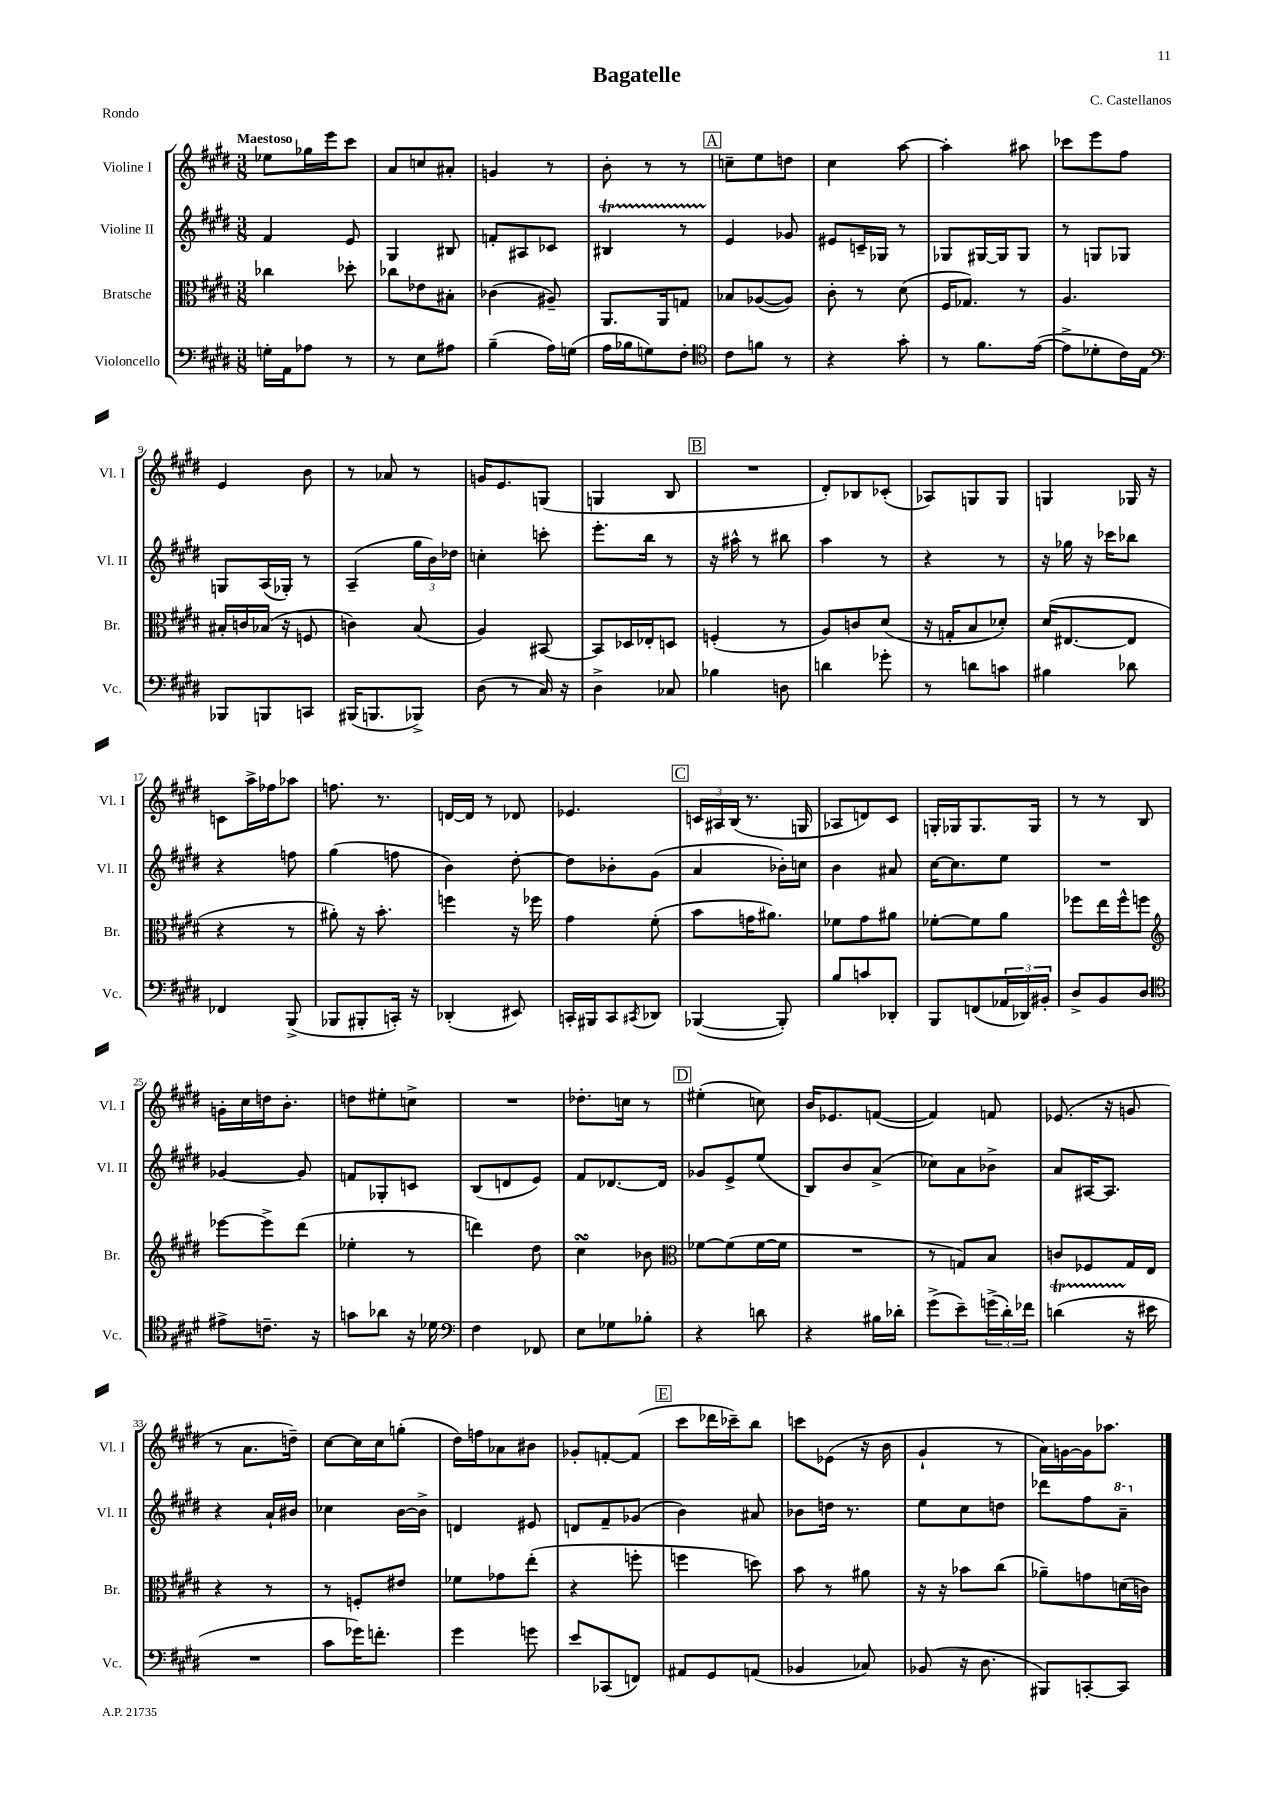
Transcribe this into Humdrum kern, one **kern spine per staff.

**kern	**kern	**kern	**kern
*staff4	*staff3	*staff2	*staff1
*clefF4	*clefC3	*clefG2	*clefG2
*k[f#c#g#d#]	*k[f#c#g#d#]	*k[f#c#g#d#]	*k[f#c#g#d#]
*M3/8	*M3/8	*M3/8	*M3/8
16G'\LL	4cc-\	4f#/	8ee-\L
16AA\J	.	.	.
8A-\J	.	.	16gg-\L
.	.	.	16eee\J
8r	8dd-'\	8e/	8ccc#\J
=	=	=	=
8r	8cc-\L	4G#/	8a/L
8E\L	8e-\	.	8cc/
8A#\J	8B#'\J	8B#/	8a#'/J
=	=	=	=
(4B~\	(4c-\	8f'/L	4g/
.	.	8A#/	.
16A\LL)	8A#~/)	8c-/J	8r
(16G\JJ	.	.	.
=	=	=	=
16A\LL	8.AA/L	4B#/	8b'\
16B-\J	.	.	.
8G\)	.	.	8r
.	16AA/k	.	.
8F#'\J	8G/J	8r	8r
=	=	=	=
*clefC4	*	*	*
8c#\L	8B-/L	4e/	8cc~\L
8f\J	([8A-/	.	8ee\
8r	8A-/]J)	8g-/	8dd\J
=	=	=	=
4r	8c#'\	8e#/L	4cc#\
.	8r	16c~/L	.
.	.	16G-/JJ	.
8g#'\	(8d#\	8r	[8aa\
=	=	=	=
8r	16F#/LK	8G-/L	4aa'\]
.	8.G-/J)	.	.
8.f#\L	.	[16G#/L	.
.	.	16G#/]J	.
.	8r	8G#/J	8aa#\
([16e\Jk	.	.	.
=	=	=	=
8e^\]L	4.A/	8r	8ccc-\L
8d-'\	.	8G/L	8eee\
16c#\L)	.	8G-/J	8ff#\J
16E\JJ	.	.	.
=	=	=	=
*clefF4	*	*	*
8BBB-/L	16B#'/LL	8G/L	4e/
.	16c/	.	.
8BBB/	(16B-/JJ	(16A/L	.
.	16r	16G-'/JJ)	.
8CC/J	8F/	8r	8b\
=	=	=	=
(16BBB#/LK	4c\)	(4A~/	8r
8.BBB/	.	.	.
.	.	.	8a-/
8BBB-^/J)	(8B/	24gg#\LL	8r
.	.	24b\)	.
.	.	24dd-\JJ	.
=	=	=	=
(8D#\	4A/)	4cc'\	16g/LK
.	.	.	8.e/
8r	.	.	.
16C#/)	[8BB#/	8ccc'\	(8G/J
16r	.	.	.
=	=	=	=
4D#^\	8BB#/]L	8.eee'\L	4G/
.	16D-/L	.	.
.	16E-'/J	16bb\Jk	.
8C-/	8D/J	8r	8B/
=	=	=	=
4B-\	(4F'/	16r	4.r
.	.	16aa#^^\	.
.	.	8r	.
8D\	8r	8bb#\	.
=	=	=	=
4d\	8A/L)	4aa\	8d#'/L)
.	8c/	.	8B-/
8g-'\	(8d#/J	8r	(8c-'/J
=	=	=	=
8r	16r	4r	8A-/L)
.	16G'/LK	.	.
8d\L	8B/	.	8G/
8c\J	8d-'/J)	8r	8G/J
=	=	=	=
4B#\	(16d#/LK	16r	4G/
.	[8.E#/	16gg-\	.
.	.	16r	.
.	.	16ccc-\LK	.
8d-\	8E#/]J	8bb-\J	16G-/
.	.	.	16r
=	=	=	=
4FF-/	4r	4r	8c\L
.	.	.	16aa^\L
.	.	.	16ff-\J
(8BBB^/	8r	8ff\	8aa-\J
=	=	=	=
8BBB-/L	8a#'\)	(4gg#\	8.ff\
8BBB#'/	16r	.	.
.	8.b'\	.	8.r
16CC'/Jk)	.	8ff\	.
16r	.	.	.
=	=	=	=
(4DD-'/	4ff\	4b\)	[16d/LL
.	.	.	16d/]JJ
.	.	.	8r
8EE#/)	16r	[8dd#'\	8d-/
.	16ff-\	.	.
=	=	=	=
16CC'/LL	4g#\	8dd#\]L	4.e-/
16BBB#/J	.	.	.
8CC/	.	8b-'\	.
8qCC#/	.	.	.
8DD-/J	(8f#'\	(8g#\J	.
=	=	=	=
([4BBB-/	8b\L	4a/	24c/LL
.	.	.	24A#/
.	.	.	(24B/JJ
.	16g\K	.	8.r
.	8.a#\J)	.	.
8BBB-'/])	.	16b-'\LL)	.
.	.	16cc\JJ	16G/
=	=	=	=
8B/L	8f-\L	4b\	8A-/L
8c/	8g#\	.	8d/)
8DD-'/J	8a#\J	8a#/	8c#/J
=	=	=	=
8BBB/L	[8f-'\L	[16cc#\LK	16G'/LL
.	.	8.cc#\]	16G-/J
(8FF/	8f-\]	.	8.G-/
24AA-/L	8a\J	8ee\J	.
24DD-/)	.	.	.
.	.	.	16G-/Jk
24BB#'/JJ	.	.	.
=	=	=	=
8D#^/L	8ff-\L	4.r	8r
8BB/	16ee\L	.	8r
.	16ff-^^\J	.	.
8D#/J	8ff\J	.	8B/
=	=	=	=
*clefC4	*clefG2	*	*
8e#^\L	[8eee-\L	[4g-/	16g'\LL
.	.	.	16cc#\
8.c~\J	8eee-^\]	.	16dd\J
.	.	.	8.b'\J
.	(8ddd#\J	8g-/]	.
16r	.	.	.
=	=	=	=
8g\L	4ee-'\	8f/L	8dd\L
8a-\J	.	8G-'/	8ee#'\
16r	8r	8c/J	8cc^\J
16d-\	.	.	.
=	=	=	=
*clefF4	*	*	*
4F#\	4ddd\)	(8B/L	4.r
.	.	8d/	.
8FF-/	8dd#\	8e/J)	.
=	=	=	=
8E\L	4cc#\	8f#/L	8.dd-'\L
8G-\	.	[8.d-/	.
.	.	.	16cc\Jk
8B-'\J	8b-\	.	8r
.	.	16d-/]Jk	.
=	=	=	=
*	*clefC3	*	*
4r	[8f-\L	8g-/L	(4ee#'\
.	(8f-\]	8e^/	.
8d\	[16f-\L	(8ee/J	8cc\)
.	16f-\]JJ	.	.
=	=	=	=
4r	4.r	8B/L)	16b/LK
.	.	.	8.e-/
.	.	8b/	.
16B#\LL	.	(8a^/J	([8f/J
16d-'\JJ	.	.	.
=	=	=	=
(8g#^\L	8r	8cc-\L)	4f/])
8e~\)	8G/L)	8a\	.
(24g^\L	8B/J	8b-^\J	8f/
24d#'\)	.	.	.
24f-\JJ	.	.	.
=	=	=	=
(4d\	8c/L	8a/L	(8.e-/
.	8F-/	[16A#/K	.
.	.	8.A#/]J	16r
16r	16G#/L	.	8g/
16e#\	16E/JJ	.	.
=	=	=	=
4.r	4r	4r	8r
.	.	.	8.a\L
.	8r	16a`/LL	.
.	.	16b#/JJ	16dd~\Jk)
=	=	=	=
8c#\L	8r	4cc-\	[8cc#\L
16g-\K)	8F'/L	.	16cc#\]L
8.f'\J	.	.	16cc#\J
.	8e#/J	[16b\LL	(8gg'\J
.	.	16b^\]JJ	.
=	=	=	=
4g#\	8f-\L	4d/	16dd#\LL)
.	.	.	16ff\J
.	8g-\	.	8a-\
8g\	(8ee'\J	8e#/	8b#\J
=	=	=	=
8e/L	4r	8d/L	8g-'/L
(8CC-/	.	8f#~/	[8f'/
8FF/J)	8ff'\	(8g-/J	(8f/]J
=	=	=	=
8AA#/L	4ff\	4b\)	8ccc#\L
8GG#/	.	.	16ddd-\L
.	.	.	16ccc-~\J)
(8AA/J	8dd\)	8a#/	8bb\J
=	=	=	=
4BB-/	8b\	8b-\L	8ccc\L
.	8r	16dd\Jk	(8e-\J
.	.	8.r	.
8C-/)	8a#\	.	16r
.	.	.	16b\
=	=	=	=
(8BB-/	16r	8ee\L	4g#`/
.	16r	.	.
16r	8b-\L	8cc#\	.
8.D#\	.	.	.
.	(8cc#\J	8dd\J	8r
=	=	=	=
8BBB#/L)	8a-~\L)	8ddd-\L	16a\LL)
.	.	.	[16g\
[8CC'/	8g\	8ff#\	16g\]J
.	.	.	8.aa-\J
8CC/]J	(16d\L	8aa~\J	.
.	16c\JJ)	.	.
==	==	==	==
*-	*-	*-	*-
